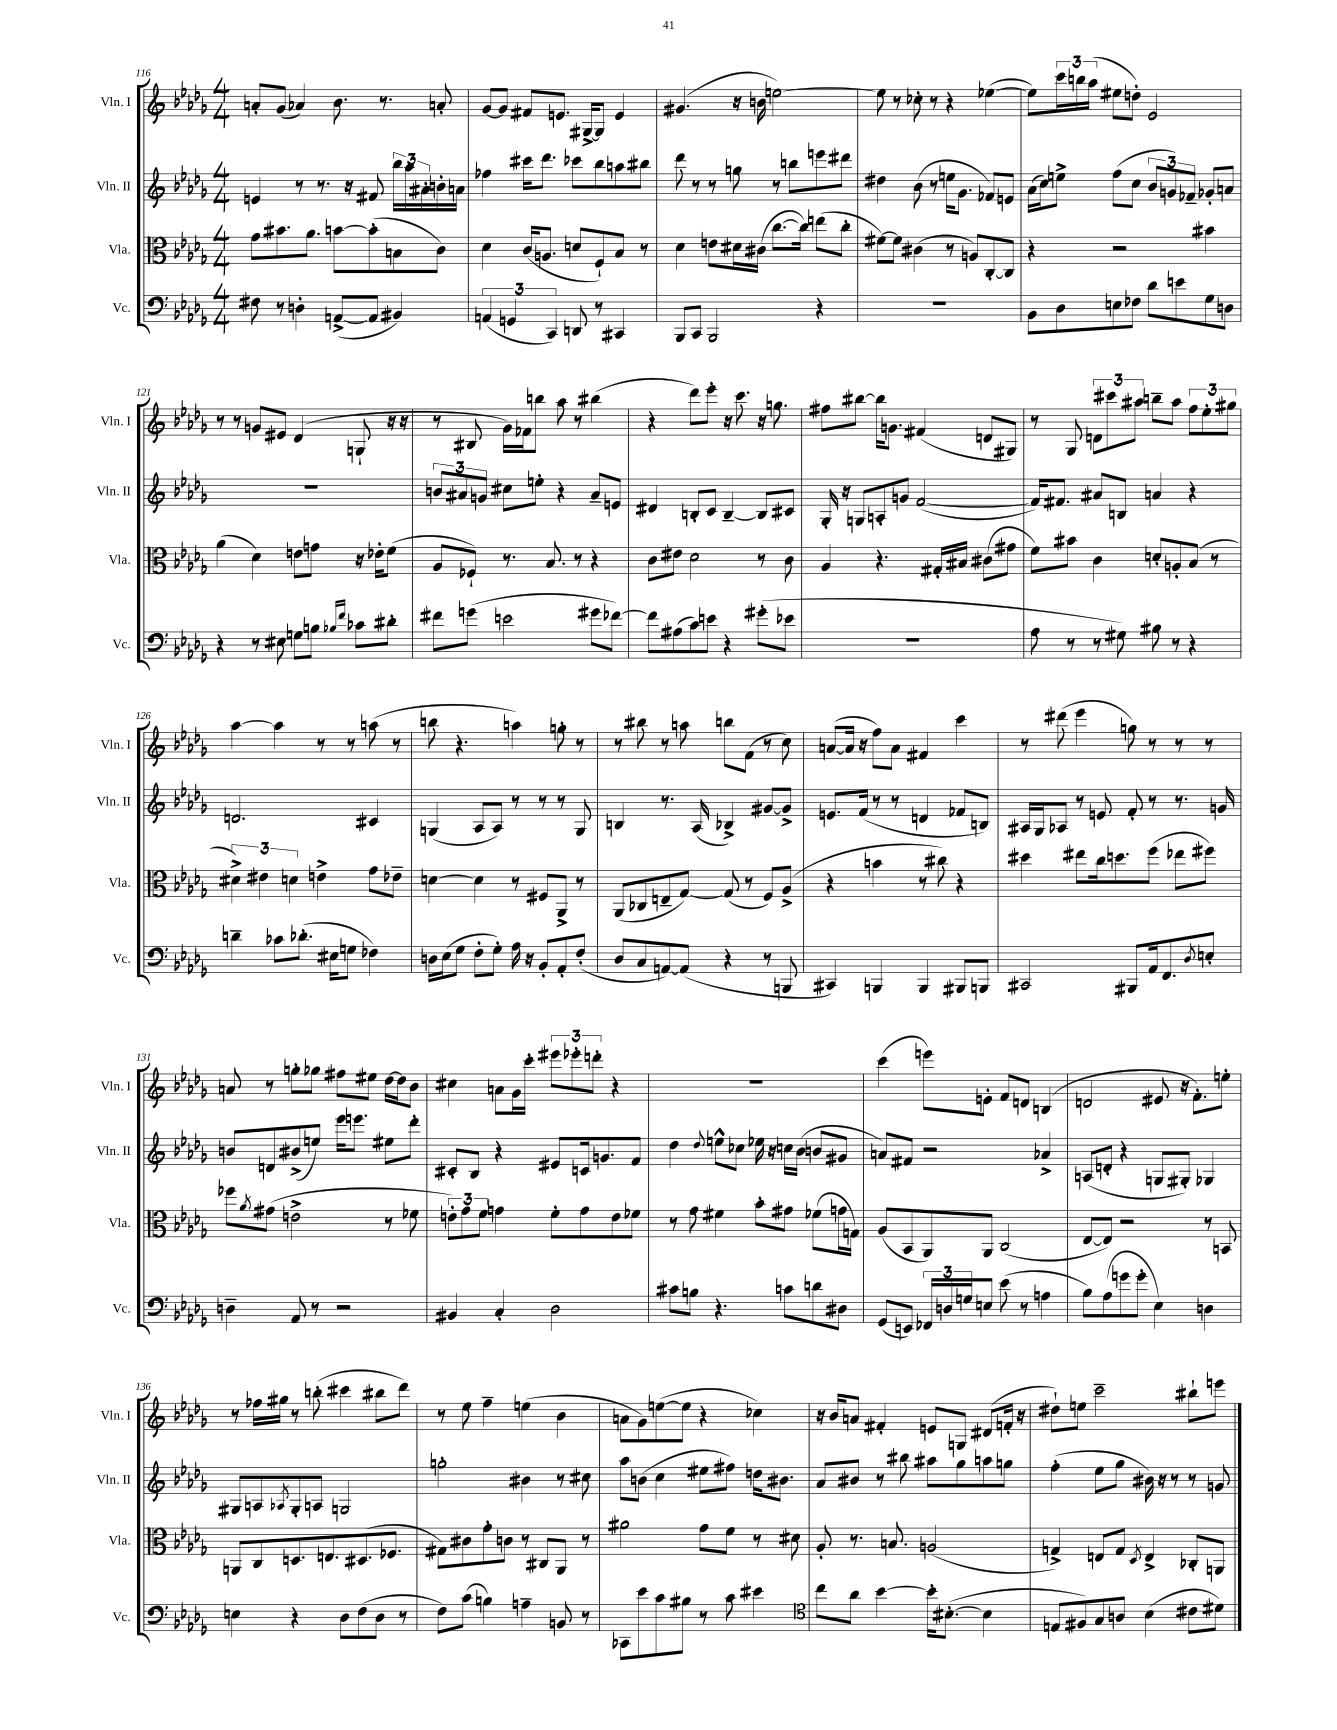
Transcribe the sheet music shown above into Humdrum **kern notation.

**kern	**kern	**kern	**kern
*staff4	*staff3	*staff2	*staff1
*clefF4	*clefC3	*clefG2	*clefG2
*k[b-e-a-d-g-]	*k[b-e-a-d-g-]	*k[b-e-a-d-g-]	*k[b-e-a-d-g-]
*M4/4	*M4/4	*M4/4	*M4/4
8F#\	8g-\L	4e/	8a'/L
8r	8.b#\	.	(8g-/J
4D'\	.	8r	4a-/)
.	8.a-\J	.	.
.	.	8.r	.
([8AA^/L	[8b\L	.	8.b-\
.	.	16r	.
8AA/]J	(8b'\]	8f#/	.
.	.	.	8.r
4BB#/)	8B\	24bb-\LL	.
.	.	24aa-\	.
.	.	24a#'\	.
.	8c\J)	16b'\	8a'/
.	.	16a\JJ	.
=	=	=	=
(6AA/	4d-\	4ff-\	[8g-/L
.	.	.	8g-/]J
6GG/	.	.	.
.	(16c/LK	16ccc#\LK	8f#/L
.	8.A/J	8.ddd-\J	.
6CC/)	.	.	.
.	.	.	8.e/J
8DD/	8d/L	8ccc-\L	.
.	.	.	[16G#^/LK
8r	8F`/)	8bb-\	8G#/]J
4CC#/	8B-/J	8aa\	4e/
.	8r	8bb#\J	.
=	=	=	=
8BBB-/L	4d-\	8ddd-\	(4.g#/
8CC/J	.	8r	.
2BBB-/	8e\L	8r	.
.	16d#\L	8gg\	16r
.	(16c#\JJ	.	16b\
.	[8.cc\L	8r	[2ee\)
.	.	8bb\L	.
.	16cc\]Jk)	.	.
4r	(8ee\L	8eee\	.
.	8cc'\J	8ddd#\J	.
=	=	=	=
1r	[8f#\L)	4dd#\	8ee\]
.	8f#\]J	.	8r
.	(4c#\	(8b-\	8cc-'\
.	.	8r	8r
.	8r	16ee\LK	4r
.	.	8.g-\J	.
.	8A/L)	.	.
.	[8C'/	8f-/L)	([4ee-\
.	8C/]J	8e/J	.
=	=	=	=
8BB-\L	4r	(16a-\LL	8ee-\]L)
.	.	16cc\J)	.
8D-\	.	8ee^\J	24ccc\L
.	.	.	24bb\
.	.	.	(24aa-\JJ
8E\	2r	(8ff\L	8ee#\L
8F-\J	.	8cc\J	8dd'\J)
8d-\L	.	12b-/L	2e-/
.	.	12g/)	.
8e\	.	.	.
.	.	12f-~/J	.
8G-\	4b#\	8g-'/L	.
8D\J	.	8a/J	.
=	=	=	=
4r	(4a-\	1r	8r
.	.	.	8r
8r	4d-\)	.	8g/L
8E#\	.	.	8e#/J
8G\L	8e\L	.	(4d-/
8B\J	8g\J	.	.
16qqB-/LL	.	.	.
16qqf/JJ	.	.	.
8c-\L	16r	.	8G`/
.	16e-'\LK	.	.
8d#'\J	(8f\J	.	16r
.	.	.	16r
=	=	=	=
8f#\L	8A-/L	12b/L	8r
.	.	12a#/	.
(8g\J	8F-`/J)	.	8B#/
.	.	12g/J	.
2e\	8.r	8cc#\L	16g-\LL)
.	.	.	16f-\J
.	.	8ee'\J	8bb\J
.	8.B-/	.	.
.	.	4r	8aa-\
.	8r	.	8r
8g#\L	4r	8a#~/L	(4bb#\
[8f-\J)	.	8e/J	.
=	=	=	=
8f-\]L	8c\L	4d#/	4r
(8A#\	8e#\J	.	.
8c\)	2d-\	8B'/L	8ddd-\L)
8e\J	.	8c/J	8eee-'\J
4r	.	[4B~/	16r
.	.	.	8.ccc\
(8g#'\L	8r	8B/]L	16r
.	.	.	8.gg\
8e-\J	8c\	8c#/J	.
=	=	=	=
1r	4A-/	16G-'/	8ff#\L
.	.	16r	.
.	.	8G/L	[8bb#\J
.	4.r	8A'/	16bb#\]LK
.	.	.	8.g\J
.	.	8g/J	.
.	.	([2f/	(4f#/
.	16G#'/LL	.	.
.	16B#/JJ	.	.
.	(8c#\L	.	8d/L
.	8g#\J	.	8G#/J)
=	=	=	=
8A-\	8f\L)	16f/]LK)	8r
.	.	8.f#/J	.
8r	8b#\J	.	8G-/
8r	4c\	8a#/L	12d\L
.	.	.	12ccc#\
8G#\)	.	8B/J	.
.	.	.	12aa#\J
8B#\	8d'/L	4a/	8bb~\L
8r	8A'/	.	8aa#\J
4r	(8B-/J	4r	12ff\L
.	.	.	12ee-'\
.	8r	.	.
.	.	.	12gg#\J
=	=	=	=
4d~\	6d#^\)	2.d/	[4aa-\
.	6e#\	.	.
8c-\L	.	.	4aa-\]
.	6d\	.	.
(8.d-'\J	.	.	.
.	4e^\	.	8r
16E#\LK	.	.	.
8G\J	.	.	8r
4F-\)	8g-\L	4c#/	(8aa\
.	8e-~\J	.	8r
=	=	=	=
16D\LL	[4d\	(4G/	8bb\
(16E-\J	.	.	.
8G-\J	.	.	4.r
8F'\L	4d\]	8A-/L	.
8G-'\J)	.	8A-/J)	.
16A-\	8r	8r	4aa\)
16r	.	.	.
8BB-'/L	8F#/L	8r	.
8AA-'/	8AA-^/J	8r	8gg'\
(8F'/J	8r	8G/	8r
=	=	=	=
8D-/L	(8AA-/L	4B/	8r
8C/	8C-/	.	8bb#\
[8AA/)	8E~/	8.r	8r
(8AA/]J	[8G-/J)	.	8aa\
.	.	(16A-/	.
4r	(8G-/]	4B-^/)	8bb\L
.	8r	.	(8f\J
8r	8F/L)	[8g#/L	8r
8BBB/	(8A-^/J	8g#^/]J	8cc\)
=	=	=	=
4CC#/)	4r	8.e/L	([8a/L
.	.	.	16a/]Jk
.	.	(16f/Jk	16r
4BBB/	4b\	8r	8ff\L)
.	.	8r	8a\J
4BBB/	8r	4d/	4f#/
.	8cc#\)	.	.
8BBB#/L	4r	8f-/L	4ccc\
8BBB/J	.	8B/J)	.
=	=	=	=
2CC#/	4dd#\	16A#/LL	8r
.	.	16G-/J	.
.	.	8A-/J	(8ddd#\
.	8ee#\L	8r	4eee-\
.	16cc\k	8e/	.
.	8.dd\	.	.
8BBB#/L	.	8f'/	8gg\)
16AA-/k	(8ff\J	8r	8r
8.FF/	.	.	.
.	8ee-\L	8.r	8r
8qD-/	.	.	.
8E'/J	8ff#\J)	.	8r
.	.	16g/	.
=	=	=	=
4D~\	8ff-\L	8b/L	8a/
.	8qa-/	.	.
.	(8g#\J	8d/	8r
8AA-/	2e^\	(8b#^/	8gg'\L
8r	.	8ee/J)	8gg-\J
2r	.	16eee-\LK	8ff#\L
.	.	8.eee\J	.
.	.	.	8ee#\J
.	8r	8ee#\L	[16dd-\LL
.	.	.	16dd-\]J
.	8f-\	8ddd-'\J	8b-\J
=	=	=	=
4BB#/	12e'\L)	8c#'/L	4cc#\
.	12g-\	.	.
.	.	8B-/J	.
.	12f\J	.	.
4C'/	4g\	4r	8a\L
.	.	.	16g-\L
.	.	.	16ccc'\JJ
2D-\	8f'\L	8e#/L	12eee#\L
.	.	.	12eee-'\
.	8g\	16c/k	.
.	.	.	12ddd'\J
.	.	8.g/	.
.	8e\	.	4r
.	8f-\J	8f/J	.
=	=	=	=
8c#\L	8r	4dd-\	1r
8B\J	8g-\	.	.
.	.	8qqdd-/	.
4.r	4f#\	8ee^^\L	.
.	.	8cc-\J	.
.	8b-'\L	16ee-\	.
.	.	16r	.
8c\L	8g#\J	16cc\LL	.
.	.	(16b-\JJ	.
8d\	(8f-\L	8b/L	.
8D#\J	16g\L	8g#/J	.
.	16G\JJ)	.	.
=	=	=	=
(8GG-/L	(8A-/L	8a/L)	(4ccc\
8EE/J)	8BB-/	8f#/J	.
24FF-/LL	8AA-/)	2r	8eee\L)
24D/	.	.	.
24G/J	.	.	.
8E/J	8AA-/J	.	8e'\J
(8e-\	(2C/	.	8f/L
8r	.	.	8d/J
4A\	.	4a-^/	(4B/
=	=	=	=
8B-\L)	[8E-/L	(8A/L	2d/
(8A-\	8E-/]J)	8d'/J	.
8g\	2r	4r	.
8g'\J	.	.	.
4E-\)	.	8G/L	8e#/
.	.	8G#'/J)	16r
.	.	.	8.f'\L)
4D\	8r	4G-/	.
.	8BB/	.	8ee'\J
=	=	=	=
4E\	8AA/L	8G#/L	8r
.	8C/	8A/	16ff-\LL
.	.	.	16gg#\JJ
.	.	8qA-/	.
4r	8.D/	8G#'/	8r
.	.	8A/J	(8bb'\
.	8.E/	.	.
8D-\L	.	2G/	4ccc#\
(8F\	(8.D#/	.	.
8D-\J	.	.	8bb#\L
.	8.F-/J	.	.
8r	.	.	8ddd-\J)
=	=	=	=
8F\L)	8G#\L)	2gg'\	8r
(8c\J	8c#\	.	8ee-\
4B\)	8g-'\	.	4ff~\
.	8c\J	.	.
4A~\	8r	4b#\	(4ee\
.	8C#/L	.	.
8BB/	8AA-/J	8r	4b-\
8r	8r	8cc#\	.
=	=	=	=
8CC-\L	2a#\	8aa-\L	8a\L
8e-\	.	(8b\J	8g-\)
8c\	.	4cc\	([8ee\
8B#\J	.	.	8ee\]J
8r	8g-\L	8ee#\L	4r
8c\	8f\J	8ff#\J)	.
4e#\	8r	16dd\LK	4cc-\)
.	.	8.b#\J	.
.	8d#\	.	.
=	=	=	=
*clefC4	*	*	*
8cc\L	8A-'/	8a-/L	16r
.	.	.	16b-/LK
8a-\J	8.r	8b#/J	8a/J
[4b-\	.	8r	4f#'/
.	8.B/	.	.
.	.	8bb#\	.
16b-'\]LK	(2A/	8aa#\L	8e/L
([8.B#'\J	.	.	.
.	.	8gg-\	8G/J
4B#\]	.	8aa\	(8d#/L
.	.	8gg\J	16f'/Jk
.	.	.	16r
=	=	=	=
8E/L	4G^/)	(4ff'\	8dd#`\L)
8F#/)	.	.	8ee\J
8G-/	8E/L	8ee-\L	2ccc~\
8A/J	8G/J	8gg-\J	.
.	8qD-/	.	.
(4B-\	4E^/	16b#\)	.
.	.	16r	.
.	.	8r	.
8c#\L	8C-'/L	8r	8bb#`\L
8d#\J)	8AA/J	8g/	8eee\J
==	==	==	==
*-	*-	*-	*-
